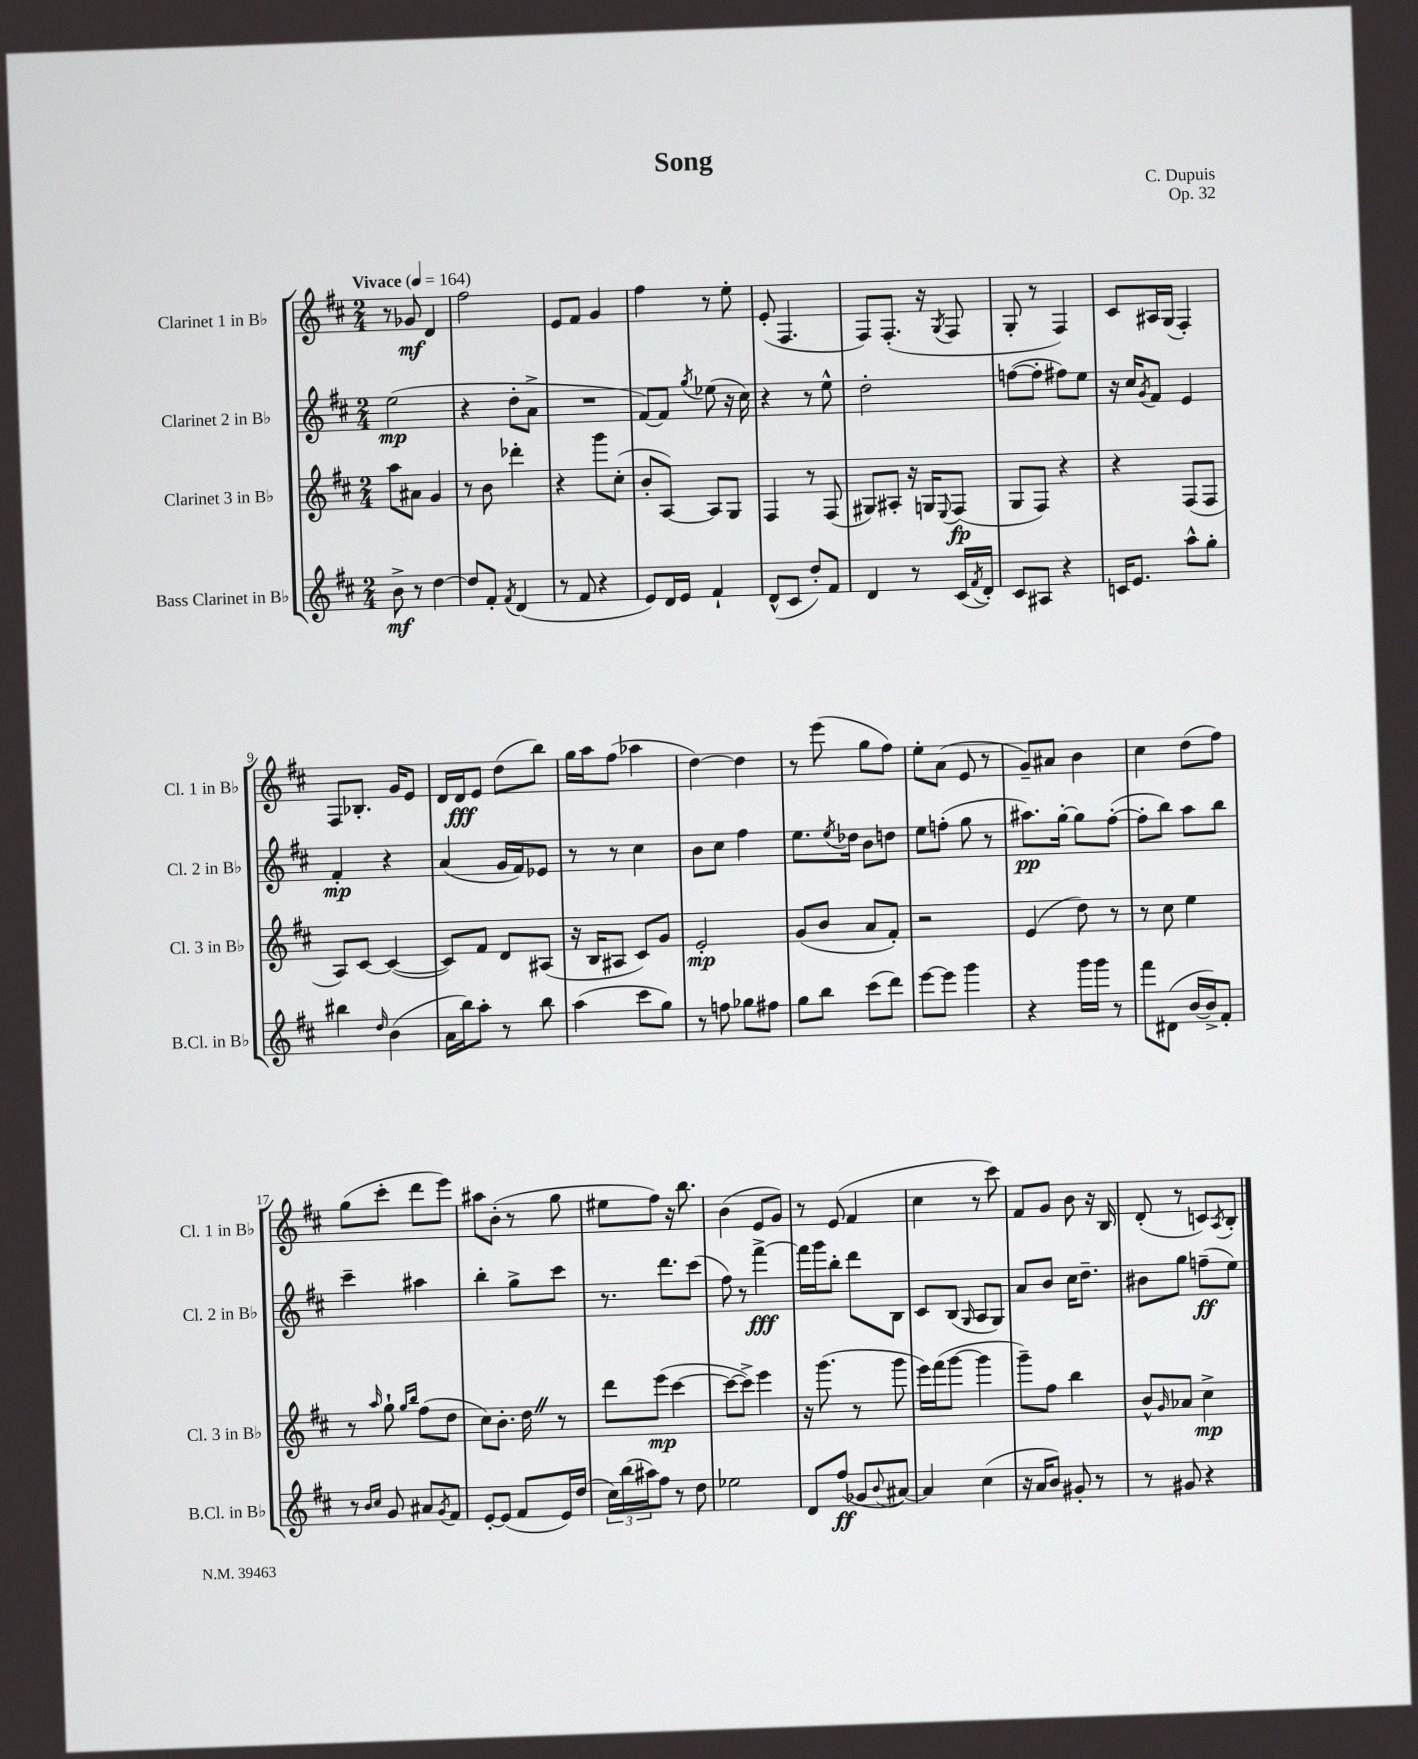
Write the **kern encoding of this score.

**kern	**kern	**kern	**kern
*staff4	*staff3	*staff2	*staff1
*clefG2	*clefG2	*clefG2	*clefG2
*k[f#c#]	*k[f#c#]	*k[f#c#]	*k[f#c#]
*M2/4	*M2/4	*M2/4	*M2/4
*MM164	*MM164	*MM164	*MM164
8b^	8aa	(2ee	8r
8r	8a#	.	8g-
[4dd	4g	.	4d
=	=	=	=
8dd]	8r	4r	2ff#
8f#'	8b	.	.
8qf#	.	.	.
(4d	4ddd-'	8dd'	.
.	.	8a^	.
=	=	=	=
8r	4r	2r	8e
8f#	.	.	8f#
4r	8ggg	.	4g
.	(8cc#'	.	.
=	=	=	=
8e)	8b'	[8f#)	4ff#
16d	[8A)	8f#]	.
16e	.	.	.
.	.	8qgg	.
4f#`	8A]	(8ee-	8r
.	8G	16r	8ee'
.	.	16cc#)	.
=	=	=	=
(8d^^	4F#	4r	(8e'
8c#	.	.	4.F#
8dd')	8r	8r	.
8f#	(8F#	8ee^^	.
=	=	=	=
4d	8G#)	2dd'	8F#)
.	8A#'	.	(8.F#'
8r	16r	.	.
.	16G	.	16r
.	8qqE	.	8qG
(16c#	(8F#	.	8F#
8qf#	.	.	.
16d')	.	.	.
=	=	=	=
8c#	8G	([8ff	8G'
8A#	8F#)	8ff']	8r
4r	4r	8ff#)	4F#)
.	.	8ee	.
=	=	=	=
16c	4r	16r	8c#
8.e	.	16cc#	.
.	.	8qg	.
.	.	8f#	16A#
.	.	.	(16G
8aa^^	(8F#	4e	4F#')
8gg'	8F#	.	.
=	=	=	=
4bb#	8A)	4f#'	8F#
.	[8c#	.	8.B-'
16qqdd	.	.	.
(4b	(4c#_	4r	.
.	.	.	16g
.	.	.	8e
=	=	=	=
16a	8c#])	(4a	16d
16bb)	.	.	16d
8aa'	8f#	.	8e
8r	8d	16g	(8dd
.	.	16f#)	.
8bb	(8A#	8e-	8bb)
=	=	=	=
(4aa	16r	8r	16gg
.	16B	.	16aa
.	8A#	8r	(8ff#
8ccc#	8c#)	4cc#	4aa-
8gg)	8g	.	.
=	=	=	=
8r	2e'	8b	[4dd)
8ff	.	8cc#	.
8gg-	.	4ff#	4dd]
8ff#	.	.	.
=	=	=	=
8gg	(8g	8.ee	8r
8bb	8b	.	(8eee
.	.	8qee	.
.	.	16dd-	.
(8ccc#	8a	8b	8gg
8ddd)	8f#')	8dd	8ff#)
=	=	=	=
[8eee	2r	8ee	8ee'
8eee]	.	(8ff'	(8a
4ggg	.	8gg	8e
.	.	8r	8r
=	=	=	=
4r	(4e	8.aa#)	8g~)
.	.	.	8a#
.	.	[16gg'	.
16ggg	8dd)	8gg]	4b
16ggg	.	.	.
8r	8r	([8ff#'	.
=	=	=	=
8fff#	8r	8ff#']	4cc#
(8d#	8cc#	8bb)	.
[16b	4ee	8aa	(8dd
16b^])	.	.	.
8f#'	.	8bb	8ff#)
=	=	=	=
8r	8r	4ccc#~	(8gg
16qqb	.	.	.
16qqcc#	16qqaa	.	.
8g	8gg`	.	8ccc#'
.	16qqgg	.	.
.	16qqbb	.	.
8a#	(8ff#	4aa#	8ddd
8qg	.	.	.
8f#	8dd	.	8eee)
=	=	=	=
[8e'	8cc#)	4bb'	8aa#
(8e]	8.b'	.	(8b'
8f#	.	8gg^	8r
.	16dd	.	.
16e)	8r	8ccc#	8gg
(16dd	.	.	.
=	=	=	=
24cc#)	8ddd	8.r	8ee#
(24bb	.	.	.
24aa#)	.	.	.
8ff#	(8eee	.	8ff#)
.	.	8.ddd	.
8r	[4ccc#	.	16r
.	.	.	8.bb
8dd	.	(8ccc#	.
=	=	=	=
2ee-	8ccc#_	8ff#)	(4b
.	8ccc#^])	8r	.
.	4eee	[4fff#^	8e
.	.	.	8g)
=	=	=	=
8d	16r	16fff#]	8r
.	(8.ggg	16ggg	.
(8ff#	.	8bb'	(8e
8g-	8r	8ddd	4f#
8qqb	.	.	.
[8a#)	8ggg	8B	.
=	=	=	=
4a#]	16eee)	8c#	4cc#
.	(16fff#	.	.
.	[8ggg	(8B	.
.	.	16qqG	.
(4cc#	4ggg]	8A	8r
.	.	8G)	8ccc#)
=	=	=	=
16r	8ggg~)	8a	8f#
16a	.	.	.
8b)	8ff#	8b	8g
8g#'	4bb	16cc#	8b
.	.	8.dd~	.
8r	.	.	16r
.	.	.	16B
=	=	=	=
8r	8b^^	8b#	(8d'
.	16qqg	.	.
8g#	8a-	8gg	8r
4r	4cc#^	(8ff~	8c)
.	.	.	8qA
.	.	8ee)	8B'
==	==	==	==
*-	*-	*-	*-
